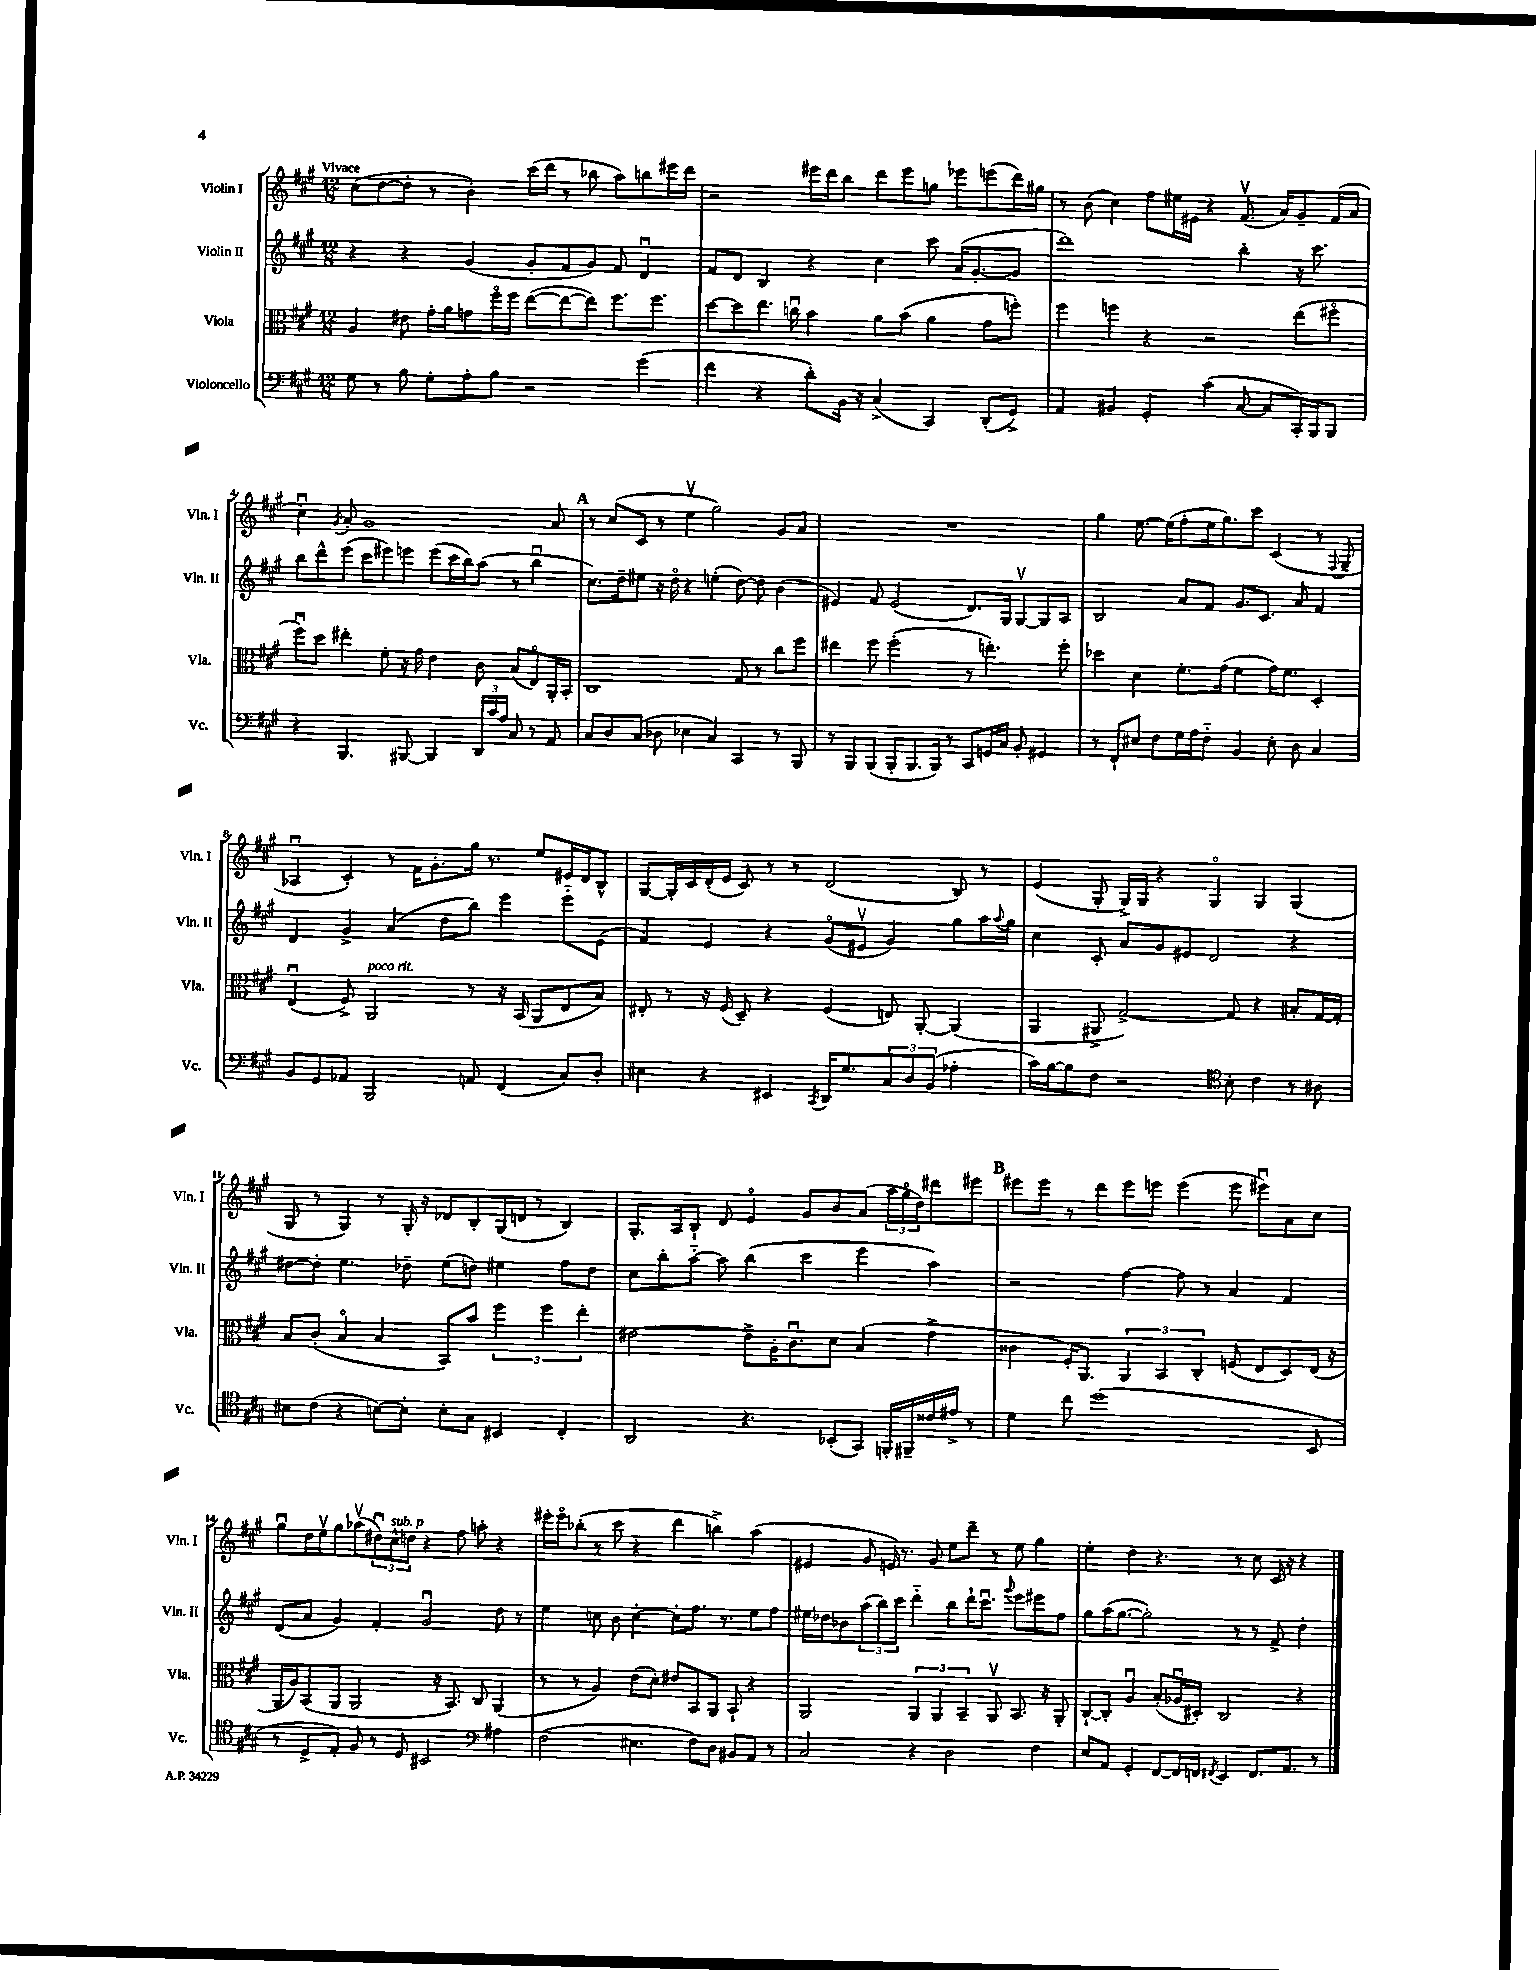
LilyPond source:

<<
\new StaffGroup <<
\new Staff = "s0" \with { instrumentName = "Violin I" shortInstrumentName = "Vln. I" } {
    \clef treble \key a \major \numericTimeSignature \time 12/8 \tempo "Vivace"
    cis''8( d''8~ d''8-. r8 b'4-.) cis'''16( d'''16 r8 bes''8 a''8) b''8 eis'''16 d'''16 |
    r2 eis'''16 d'''16 b''8 d'''8 eis'''8 g''8 ees'''8 e'''8( d'''16) gis''16 |
    r8 b'8( cis''4) fis''8 eis''16 eis'16 r4 fis'8.\upbow( a'16) gis'8-- fis'16( a'16 |
    cis''4\downbow) \acciaccatura { gis'8 } a'8-. gis'1 a'8 |
    \mark \markup { \bold "A" } r8 cis''8( cis'8 r8 e''4\upbow gis''2) gis'8 a'8 |
    R1. |
    gis''4 e''8.~ e''16( fis''8-. e''16 gis''8.) cis'''8 cis'4( r8 \appoggiatura { fis8 } gis8-- |
    aes4\downbow cis'4-.) r8 fis'16 gis'8.-. gis''16 r8. e''8 eis'16 d'16 b8-^ |
    gis8~ gis16-. cis'16 d'16-.( e'16 cis'8) r8 r8 d'2( b8) r8 |
    e'4( gis8-. gis16->) gis16 r4 gis4\flageolet gis4 gis4( |
    gis8 r8 gis4) r8 gis16-. r16 des'8 b8-. gis16( d'16 r8 b4) |
    gis8.-. a16 b8-! d'8 e'4\flageolet gis'8 b'8 a'8( \tuplet 3/2 { a''16 gis''16\flageolet d''16) } dis'''8 eis'''8 |
    \mark \markup { \bold "B" } eis'''8 eis'''8 r8 d'''8 eis'''8 e'''8 e'''4( e'''8 eis'''8\downbow) a'8 cis''8 |
    gis''8\downbow d''16 e''16\upbow gis''8 aes''8\upbow( \tuplet 3/2 { dis''8\downbow) cis''8-^^\markup { \italic "sub. p" } d''8 } r4 fis''8 a''8-. r4 |
    eis'''16-. eis'''16\flageolet bes''8-.( r8 cis'''8 r4 d'''4 b''4->) a''4( |
    eis'4 gis'8 e'16) r8. gis'8 e''8 d'''8-- r8 e''8 gis''4 |
    e''4-. d''4 r4. r8 cis''8 cis'16 r16 r4 \bar "|." |
}
\new Staff = "s1" \with { instrumentName = "Violin II" shortInstrumentName = "Vln. II" } {
    \clef treble \key a \major \numericTimeSignature \time 12/8
    r4 r4 gis'4( gis'8-. fis'8 gis'8) fis'8 d'4\downbow |
    fis'8 d'8 b4 r4 cis''4 cis'''8 a'16( gis'8.~-. gis'8 |
    d'''1) b''4-. r16 cis'''8. |
    b''8 d'''8-^ e'''8( cis'''8 eis'''8) e'''8 e'''8( cis'''16 b''16) a''8( r8 b''4\downbow |
    \mark \markup { \bold "A" } cis''8.) d''16-- eis''8 r16 d''16\flageolet r4 e''4-.( d''8~) d''8 b'4( |
    eis'4) fis'8 eis'2( d'8.) gis16 gis8~\upbow gis8 a8 |
    b2 a'8 fis'8 gis'8. cis'8. a'8 fis'4 |
    d'4 gis'4-> a'4( d''8 b''8) e'''4 e'''8-_ e'8( |
    fis'4) e'4 r4 gis'8\flageolet( eis'8\upbow gis'4) gis''8 a''16 \appoggiatura { a''8 } gis''16 |
    cis''4 cis'8-. a'8 gis'8 eis'8 d'2 r4 |
    dis''8~ dis''8-. e''4. des''8-- e''8( d''8) eis''4 fis''8 d''8 |
    cis''8 b''8-. a''8~-_ a''8 b''4( cis'''4 e'''4 a''4) |
    \mark \markup { \bold "B" } r2 fis''4~ fis''8 r8 a'4 fis'4 |
    d'8( a'8 gis'4) fis'4-. gis'2\downbow d''8 r8 |
    e''4 c''8 b'8 c''4~-. c''8-. fis''8. r8. e''8 fis''8 |
    eis''16 des''16 bes'8 \tuplet 3/2 { a''8( b''8) cis'''8 } d'''4-_ b''8 d'''16-! cis'''8.\downbow \appoggiatura { gis'''8 } e'''8 eis'''8 fis''8 |
    gis''8 a''16( gis''8.~ gis''2-.) r8 r8 fis'8-> d''4-. \bar "|." |
}
\new Staff = "s2" \with { instrumentName = "Viola" shortInstrumentName = "Vla." } {
    \clef alto \key a \major \numericTimeSignature \time 12/8
    a4 eis'8 gis'16-. a'16 g'8 fis''16\flageolet fis''16 e''8~( e''8~ e''8) fis''8. fis''8. |
    d''8~ d''8 e''8. c''16\downbow b'4 a'8 b'8( a'4 gis'8 f''8-.) |
    fis''4 f''4 r4 r2 e''8( fis''8\flageolet |
    fis''8\downbow) d''8 eis''4-. fis'8-. r16 gis'16 e'4 cis'8 b8( e8\flageolet) a,16-. b,16-. |
    \mark \markup { \bold "A" } cis1 gis8 r8 cis''8 fis''8 |
    eis''4 fis''8 fis''2-.( r8 e''4.-.) fis''8-. |
    des''4 d'4 fis'8.-. gis'16( fis'4 gis'16) fis'8. d4-. |
    e4\downbow( fis8->) a,2^\markup { \italic "poco rit." } r8 r16 b,16( a,8 e8 b8) |
    eis8-. r8 r16 fis16( d8--) r4 fis4( e8) a,8~-. a,4( |
    a,4 ais,8-> gis2~->) gis8 r4 bis8-. gis16~ gis16-. |
    b8 cis'8-.( b4\flageolet b4 b,8) b'8 \tuplet 3/2 { fis''4 fis''4 e''4-. } |
    eis'2~ eis'8-> a16-. cis'8.\downbow d'8 b4( gis'4-> |
    \mark \markup { \bold "B" } cisis'4 fis16-.) a,8. \tuplet 3/2 { a,4 b,4 cis4-. } f8( e8 d8) e16( r16 |
    a,16 a16) b,8( a,8 a,2 r16 b,8.) cis8 a,4( |
    r8 r8 a4) e'8( d'8-.) eis'8 b,8 a,8 b,8-! r4 |
    a,2 \tuplet 3/2 { a,4 a,4 b,4-- } a,8\upbow b,8. r16 a,8-. |
    cis8~-! cis8-. a4\downbow b8-.( aes16\downbow dis16-.) cis2 r4 \bar "|." |
}
\new Staff = "s3" \with { instrumentName = "Violoncello" shortInstrumentName = "Vc." } {
    \clef bass \key a \major \numericTimeSignature \time 12/8
    gis8 r8 b8 gis8-. a8-. b8 r2 gis'4( |
    fis'4 r4 d'8-.) b,16 r16 cis4->( cis,4) d,8-.( gis,8->) |
    a,4 bis,4 gis,4-. cis'4( cis8~ cis8 cis,16-.) b,,16 b,,8 |
    r4 b,,4. bis,,8~ bis,,4 \tuplet 3/2 { d,16 cis'16 a16 } cis8 r8 a,8 |
    \mark \markup { \bold "A" } cis8 d8 cis8( des8 ees4 cis4) cis,4 r8 b,,8 |
    r8 b,,8 b,,8( b,,8-. b,,8. b,,16) r8 cis,8 g,16 cis16 b,8-. gis,4 |
    r8 fis,8-! eis8 fis8 gis16 a16 fis8-_ b,4 eis8-. d8 cis4 |
    b,8 gis,8 aes,8 b,,2 a,8 fis,4( cis8) d8-. |
    eis4 r4 eis,4 \acciaccatura { cis,8 } d,16 gis8. \tuplet 3/2 { cis8 d8 b,8( } aes4-. |
    cis'16) b16~ b8 fis8 r2 \clef tenor b8-. cis'4 r8 ais8 |
    bis8 cis'8( r4 b8~) b8-. b8-. gis8 bis,4 cis4-. |
    a,2 r4. bes,8-.( gis,8) f,16-. fis,16-- cisis'16 eis'16-> r8 |
    \mark \markup { \bold "B" } d'4 cis''8 d''1( b,8 |
    r8 d8-> e8-.) fis8 r8 d8 bis,2 \clef bass ais4 |
    fis2( eis4. fis8) d8 bis,8 a,8 r8 |
    cis2 r4 d2 fis4 |
    e8 a,8 gis,4-. fis,8~ fis,16 f,16 \acciaccatura { fis,8 } e,4 fis,8. a,8. r8 \bar "|." |
}
>>
>>
